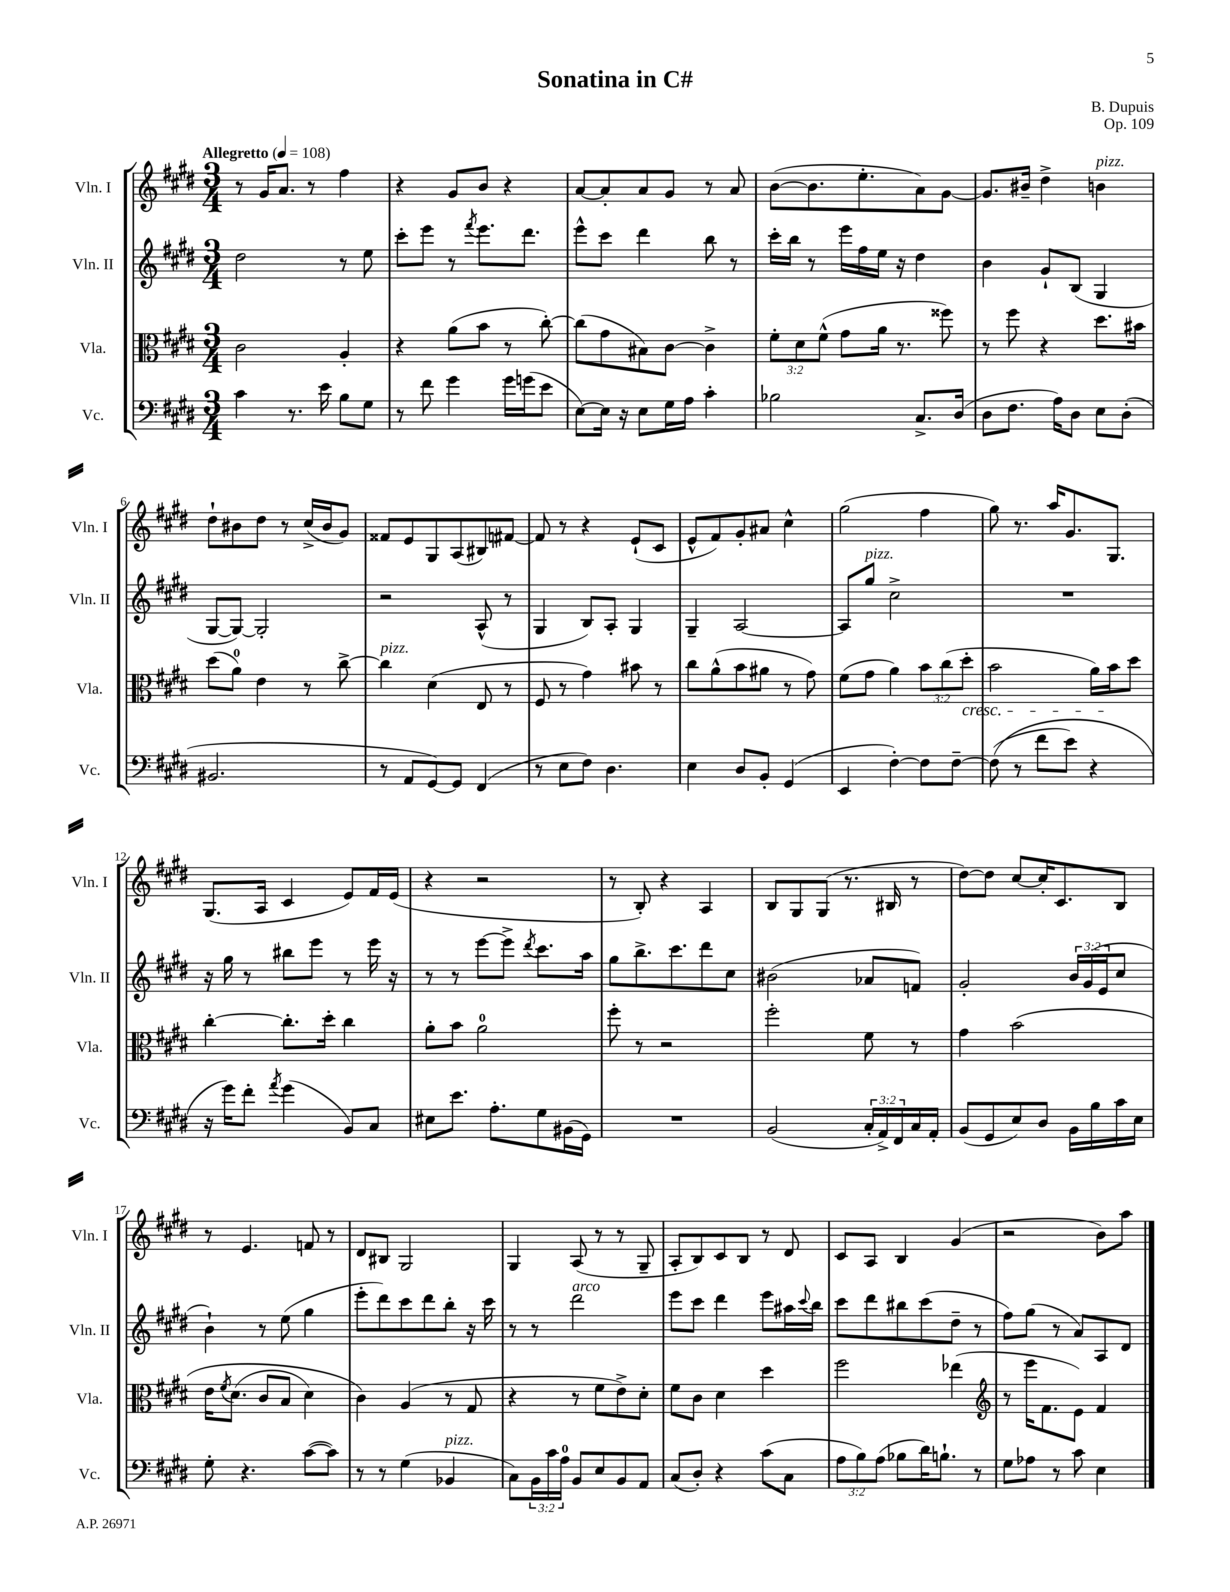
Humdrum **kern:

**kern	**kern	**kern	**kern
*staff4	*staff3	*staff2	*staff1
*clefF4	*clefC3	*clefG2	*clefG2
*k[f#c#g#d#]	*k[f#c#g#d#]	*k[f#c#g#d#]	*k[f#c#g#d#]
*M3/4	*M3/4	*M3/4	*M3/4
*MM108	*MM108	*MM108	*MM108
4c#	2c#	2dd#	8r
.	.	.	16g#
.	.	.	8.a
8.r	.	.	.
.	.	.	8r
16e	.	.	.
8B	4A'	8r	4ff#
8G#	.	8ee	.
=	=	=	=
8r	4r	8ccc#'	4r
8f#	.	8eee	.
4g#	(8a	8r	8g#
.	.	8qfff#	.
.	8b	8.eee	8b
16g#	8r	.	4r
(16g	.	8.ddd#	.
8e	[8cc#')	.	.
=	=	=	=
[8E)	(8cc#]	8eee^^	[8a
16E]	8g#	8ccc#	8a']
16r	.	.	.
8E	8B#)	4ddd#	8a
16G#	[8c#	.	8g#
16A	.	.	.
4c#'	4c#^]	8bb	8r
.	.	8r	8a
=	=	=	=
2B-	12f#'	16ccc#'	([8b
.	.	16bb	.
.	12d#	.	.
.	.	8r	8.b]
.	(12f#^^	.	.
.	8g#	16eee	.
.	.	16ff#	8.ee'
.	16a	16ee	.
.	8.r	16r	.
8.C#^	.	4dd#	8a)
.	8ff##)	.	[8g#
(16D#	.	.	.
=	=	=	=
8D#	8r	4b	8.g#]
8.F#	8ff#	.	.
.	.	.	16b#~
.	4r	8g#`	4dd#^
16A)	.	.	.
8D#	.	(8B	.
8E	8.dd#	4G#	4b
(8D#'	.	.	.
.	16b#	.	.
=	=	=	=
2.BB#	(8dd#	[8G#	8dd#`
.	8a)	8G#_)	8b#
.	4e	2G#']	8dd#
.	.	.	8r
.	8r	.	(16cc#^
.	.	.	16b#
.	[8cc#^	.	8g#)
=	=	=	=
8r	4cc#]	2r	8f##
8AA	.	.	8e
[8GG#)	(4d#	.	8G#
8GG#]	.	.	(8A
(4FF#	8E	(8A^^	8B#)
.	8r	8r	[8f#
=	=	=	=
8r	8F#	4G#	8f#]
8E	8r	.	8r
8F#)	4g#)	8B)	4r
4.D#	.	8A'	.
.	8b#	4G#	(8e`
.	8r	.	8c#
=	=	=	=
4E	8cc#	4G#~	8e^^
.	(8a^^	.	8f#)
8D#	8b	[2A	8g#'
8BB'	8a#	.	8a#
(4GG#	8r	.	4cc#^^
.	8g#)	.	.
=	=	=	=
4EE	(8f#	8A]	(2gg#
.	8g#	8gg#	.
[4F#')	4a)	2cc#^	.
8F#]	12b	.	4ff#
.	(12cc#	.	.
[8F#~	.	.	.
.	12dd#'	.	.
=	=	=	=
&((8F#]	2b	2.r	8gg#)
8r	.	.	8.r
8f#	.	.	.
.	.	.	16aa
8e)	.	.	8.g#
4r	16a)	.	.
.	16b	.	8.G#
.	8dd#	.	.
=	=	=	=
16r	[4cc#'	16r	(8.G#
16g#&)	.	16gg#	.
8f#'	.	8r	.
.	.	.	16A
8qa	.	.	.
(4g#	8.cc#']	8bb#	4c#
.	.	8eee	.
.	16dd#'	.	.
8BB)	4cc#	8r	8e)
8C#	.	16eee	16f#
.	.	16r	(16e
=	=	=	=
8E#	8a'	8r	4r
8.e	8b	8r	.
.	2a	[8eee	2r
8.A'	.	.	.
.	.	8eee^]	.
.	.	8qddd#	.
8G#	.	8.ccc#	.
(16BB#	.	.	.
16GG#)	.	16aa	.
=	=	=	=
2.r	8ff#'	8gg#	8r
.	8r	8.bb^	8B')
.	2r	.	4r
.	.	8.ccc#	.
.	.	8ddd#	4A
.	.	8cc#	.
=	=	=	=
(2BB	2ff#'	(2b#	8B
.	.	.	8G#
.	.	.	(8G#
.	.	.	8.r
24C#'	8f#	8a-	.
24AA^)	.	.	.
.	.	.	16B#
24FF#	.	.	.
16C#	8r	8f)	8r
16AA'	.	.	.
=	=	=	=
(8BB	4g#	2g#'	[8dd#)
8GG#	.	.	8dd#]
8E)	&(2b	.	[8cc#
8D#	.	.	16cc#']
.	.	.	8.c#
16BB	.	24b	.
.	.	(24g#	.
16B	.	.	.
.	.	24e	.
16c#	.	8cc#	8B
16E	.	.	.
=	=	=	=
8G#'	16e	4b`)	8r
.	8qf#	.	.
.	(8.d#	.	.
4.r	.	.	4.e
.	8c#	8r	.
.	8B	(8ee	.
([8c#	4d#)	4gg#	8f
8c#])	.	.	8r
=	=	=	=
8r	4c#&)	8eee'	8d#
8r	.	8ddd#)	8B#
(4G#	(4A	8ccc#	2G#
.	.	8ddd#	.
4BB-	8r	8bb'	.
.	8G#	16r	.
.	.	16ccc#	.
=	=	=	=
8C#)	4r	8r	4G#
24BB	.	8r	.
24c#	.	.	.
24A	.	.	.
8BB	8r	2ddd#	(8A
8E	8f#	.	8r
8BB	8e^)	.	8r
8AA	8d#'	.	8G#~
=	=	=	=
(8C#	8f#	8eee	8A'
8D#')	8c#	8ccc#	8B)
4r	4d#	4ddd#	8c#
.	.	.	8B
(8c#	4dd#	8eee	8r
8C#	.	16aa#	8d#
.	.	8qqccc#	.
.	.	16bb	.
=	=	=	=
12A	2ff#	8ccc#	8c#
12B)	.	.	.
.	.	8ddd#	8A
(12A	.	.	.
8B-	.	8bb#	4B
16d#)	.	(8ccc#	.
8.B`	.	.	.
.	(4ee-	8dd#~	(4g#
8r	.	8r	.
=	=	=	=
*	*clefG2	*	*
8G#	8r	8ff#)	2r
8A-	16eee	(8gg#	.
.	8.f#	.	.
8r	.	8r	.
8c#	8e)	8a)	.
4E	4f#	8A	8b)
.	.	8d#	8aa
==	==	==	==
*-	*-	*-	*-
